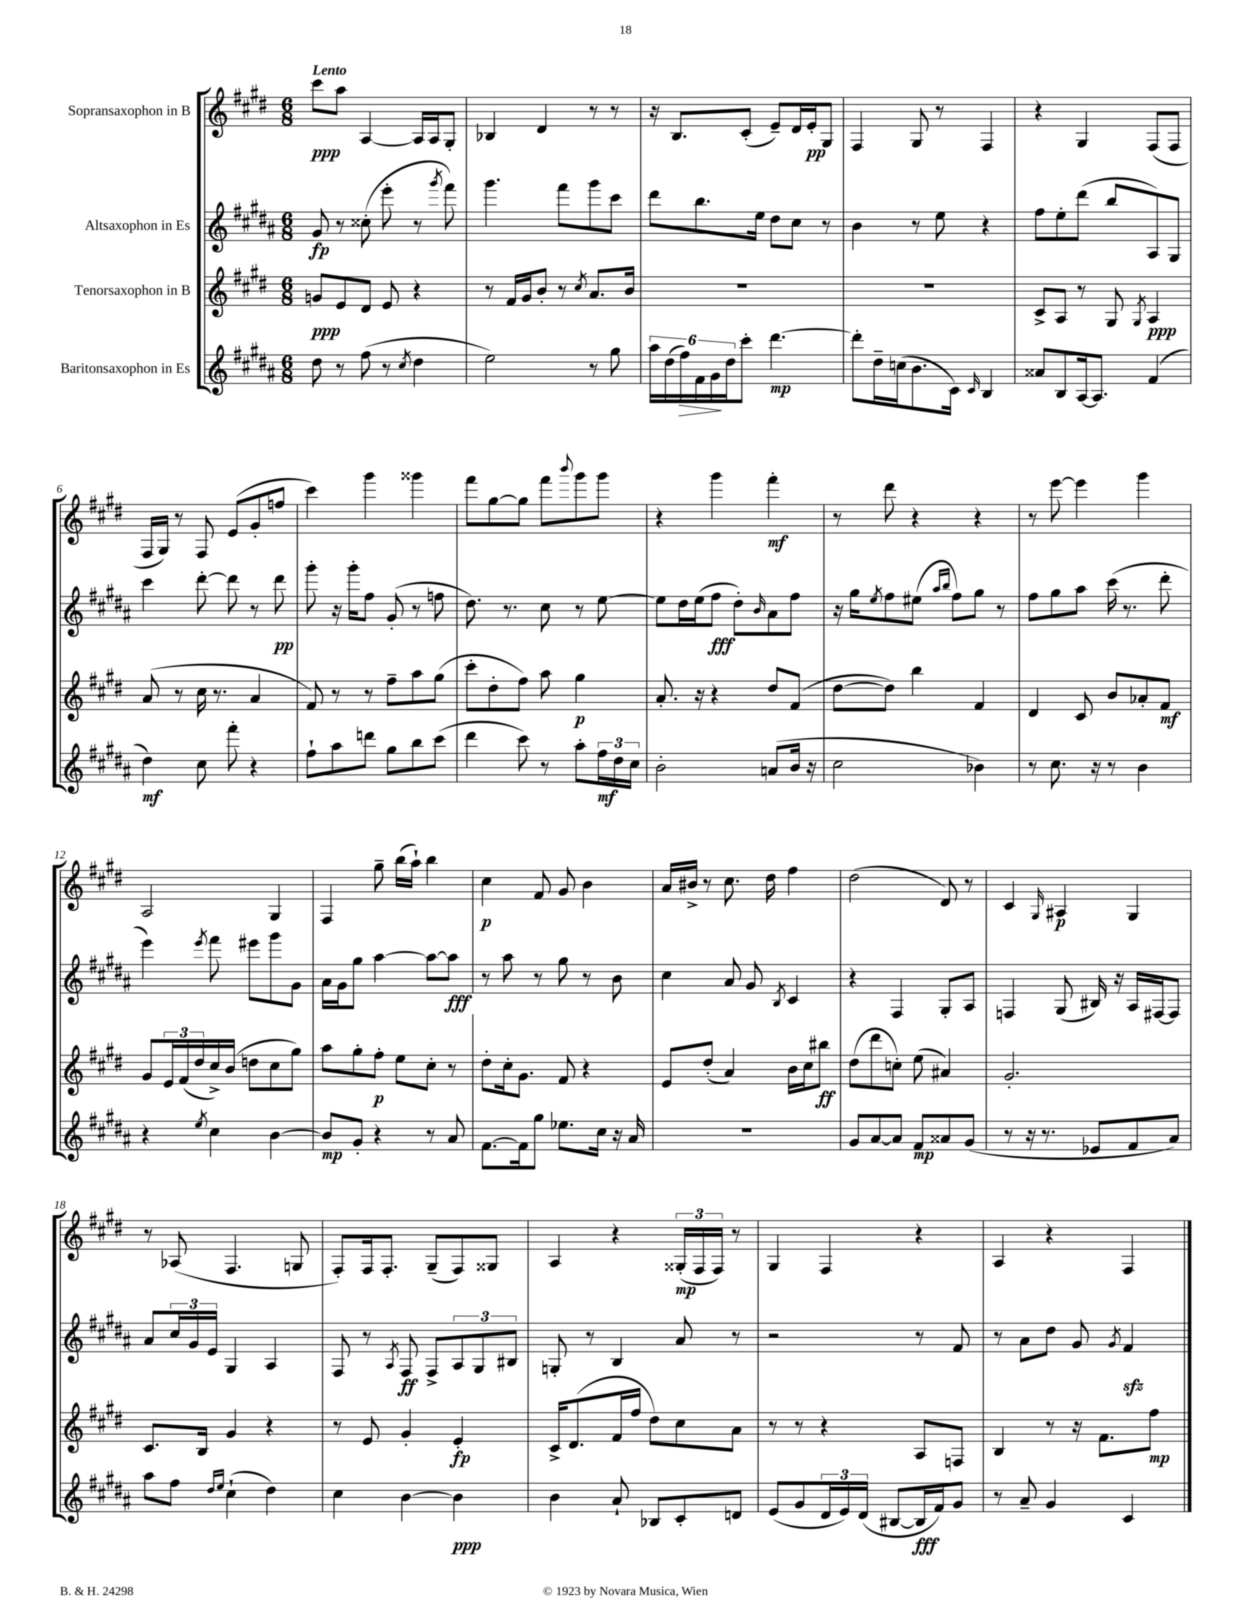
<<
\new StaffGroup <<
\new Staff = "s0" \with { instrumentName = "Sopransaxophon in B" } {
    \clef treble \key e \major \numericTimeSignature \time 6/8 \tempo "Lento"
    cis'''8\ppp a''8 a4~ a16 a16 gis8-. |
    bes4 dis'4 r8 r8 |
    r16 b8. cis'8-.( e'8--) dis'16 e'16-.\pp gis8 |
    fis4 gis8 r8 fis4 |
    r4 gis4 fis8( fis8 |
    fis16 gis16) r8 fis8 e'8( gis'8-. f''8 |
    cis'''4) gis'''4 gisis'''4 |
    fis'''8 gis''8~ gis''8 fis'''8 \appoggiatura { b'''8 } gis'''8 gis'''8 |
    r4 gis'''4 fis'''4-.\mf |
    r8 dis'''8 r4 r4 |
    r8 e'''8~ e'''4 gis'''4 |
    a2 gis4 |
    fis4 gis''8-- b''16( a''16-!) b''4 |
    cis''4\p fis'8 gis'8 b'4 |
    a'16 bis'16-> r8 cis''8. dis''16 fis''4 |
    dis''2( dis'8) r8 |
    cis'4 \grace { gis16 } ais4\p gis4 |
    r8 aes8( fis4. g8 |
    fis8-.) fis16 fis8.-. gis8--( fis8) gisis8 |
    a4 r4 \tuplet 3/2 { gisis16-.\mp( fis16 fis16) } r8 |
    gis4 fis4 r4 |
    a4 r4 fis4 \bar "|." |
}
\new Staff = "s1" \with { instrumentName = "Altsaxophon in Es" } {
    \clef treble \key b \major \numericTimeSignature \time 6/8
    gis'8\fp r8 cisis''8-.( e'''8-. r8 \acciaccatura { gis'''8 } fis'''8) |
    gis'''4. fis'''8 gis'''8 cis'''8 |
    dis'''8 b''8. e''16 dis''8 cis''8 r8 |
    b'4 r8 e''8 r4 |
    fis''8 e''8-. dis'''8( b''8 ais8) gis8 |
    cis'''4 dis'''8~-. dis'''8 r8 dis'''8\pp |
    gis'''8-. r16 gis'''16-. fis''8 gis'8-.( r8 f''8 |
    dis''8.) r8. cis''8 r8 e''8~ |
    e''8 dis''16 e''16( fis''8\fff dis''8-.) \grace { b'16 } ais'8 fis''8 |
    r16 gis''16 \acciaccatura { e''8 } fis''8 eis''8( \grace { ais''16 b''16 } fis''8) gis''8 r8 |
    fis''8 gis''8 ais''8 cis'''16( r8. dis'''8-. |
    e'''4) \acciaccatura { e'''8 } fis'''8 eis'''8 gis'''8 gis'8 |
    ais'16 gis'16 gis''8 ais''4~ ais''8~ ais''8\fff |
    r8 ais''8 r8 gis''8 r8 b'8 |
    cis''4 ais'8 gis'8 \acciaccatura { b8 } cis'4 |
    r4 fis4 gis8-. ais8 |
    f4 gis8( bis16) r16 ais16 fis16~ fis8 |
    ais'8 \tuplet 3/2 { cis''16 gis'16 e'16 } gis4 ais4 |
    fis8 r8 \acciaccatura { ais8 } fis8\ff fis8-> \tuplet 3/2 { ais8 gis8 bis8 } |
    g8-. r8 b4 ais'8 r8 |
    r2 r8 fis'8 |
    r8 ais'8 dis''8 gis'8 \acciaccatura { gis'8 } fis'4\sfz \bar "|." |
}
\new Staff = "s2" \with { instrumentName = "Tenorsaxophon in B" } {
    \clef treble \key e \major \numericTimeSignature \time 6/8
    g'8\ppp e'8 dis'8 e'8 r4 |
    r8 fis'16 gis'16 b'8-. r8 \acciaccatura { cis''8 } a'8. b'16 |
    R2. |
    R2. |
    cis'8-> a8 r8 gis8 \acciaccatura { gis8 } a4\ppp |
    a'8( r8 cis''16 r8. a'4 |
    fis'8) r8 r8 fis''8-- a''8 gis''8( |
    cis'''8-. dis''8-. fis''8) a''8 gis''4\p |
    a'8.-. r16 r4 dis''8 fis'8( |
    dis''8~ dis''8) b''4 fis'4 |
    dis'4 cis'8 b'8 aes'8-. fis'8\mf |
    gis'8 \tuplet 3/2 { e'16 fis'16( dis''16 } cis''16->) b'16( d''8 cis''8 gis''8) |
    a''8 gis''8-. fis''8-.\p e''8 cis''8-. r8 |
    dis''8-. cis''16-. gis'8. fis'8 r4 |
    e'8 dis''8-.( a'4) b'16 cis''16 bis''8\ff |
    dis''8( dis'''8 c''8-.) e''8( ais'4) |
    gis'2.-. |
    cis'8. b16 gis'4 r4 |
    r8 e'8 gis'4-. e'4-.\fp |
    cis'16-> dis'8.( fis'16 fis''16 dis''8) cis''8 a'8 |
    r8 r8 r4 a8 f8 |
    b4 r8 r16 fis'8. fis''8\mp \bar "|." |
}
\new Staff = "s3" \with { instrumentName = "Baritonsaxophon in Es" } {
    \clef treble \key b \major \numericTimeSignature \time 6/8
    dis''8 r8 fis''8( r8 \acciaccatura { cis''8 } dis''4 |
    e''2) r8 gis''8 |
    \tuplet 6/4 { ais''16 dis''16( fis''16\>) fis'16 gis'16\! dis''16 } cis'''8-. dis'''4.~\mp |
    dis'''8-. dis''16-- c''16( b'8. cis'16) \grace { cis'16 } b4 |
    aisis'8 b8 ais16~ ais8. fis'4( |
    dis''4\mf) cis''8 fis'''8-. r4 |
    fis''8-! ais''8 d'''8 gis''8 b''8 cis'''8( |
    dis'''4 cis'''8) r8 ais''8-. \tuplet 3/2 { fis''16\mf dis''16 cis''16 } |
    b'2-. a'8( b'16 r16 |
    cis''2 bes'4) |
    r8 cis''8. r16 r8 b'4 |
    r4 \acciaccatura { e''8 } cis''4 b'4~ |
    b'8\mp gis'8-. r4 r8 ais'8 |
    fis'8.~ fis'16 gis''8 ees''8. cis''16 r16 ais'16 |
    R2. |
    gis'8 ais'8~ ais'8 fis'8\mp aisis'8 gis'8( |
    r8 r16 r8. ees'8 fis'8 ais'8) |
    ais''8 fis''8 \grace { dis''16 e''16 } cis''4-!( dis''4) |
    cis''4 b'4~ b'4\ppp |
    b'4 ais'8-! bes8 cis'8-. d'8 |
    e'8( gis'8 \tuplet 3/2 { dis'16 e'16) dis'16( } bis8~ bis16\fff fis'16) gis'8 |
    r8 ais'8-- gis'4 cis'4 \bar "|." |
}
>>
>>
